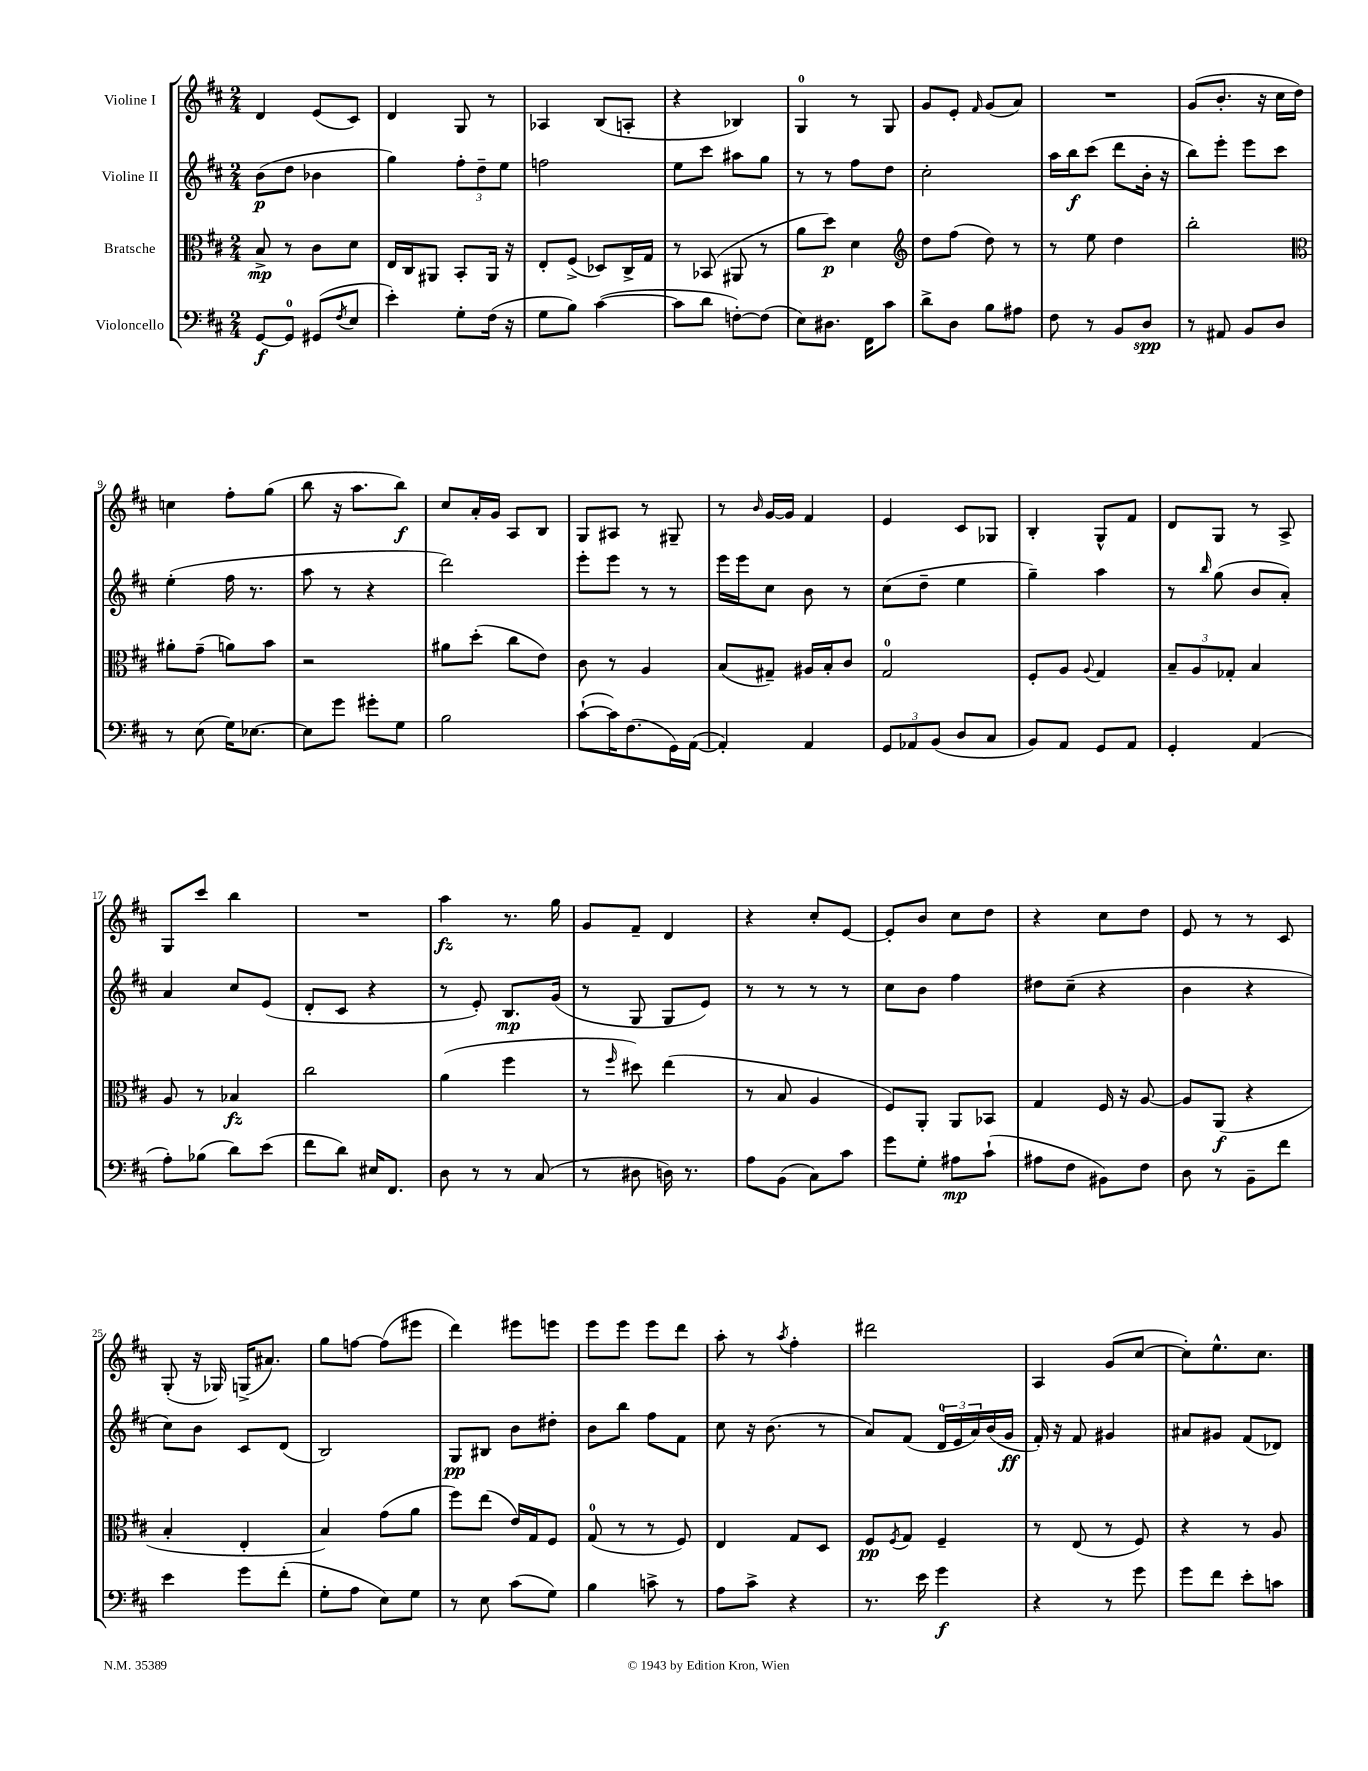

**kern	**kern	**kern	**kern
*staff4	*staff3	*staff2	*staff1
*clefF4	*clefC3	*clefG2	*clefG2
*k[f#c#]	*k[f#c#]	*k[f#c#]	*k[f#c#]
*M2/4	*M2/4	*M2/4	*M2/4
[8GG	8B^	(8b	4d
8GG]	8r	8dd	.
(8GG#	8c#	4b-	(8e
8qF#	.	.	.
8E	8d	.	8c#)
=	=	=	=
4e')	16E	4gg)	4d
.	16C#	.	.
.	8AA#	.	.
8G'	8BB'	12ff#'	8G
.	.	12dd~	.
(16F#	16AA#	.	8r
.	.	12ee	.
16r	16r	.	.
=	=	=	=
8G	8E'	2ff	4A-
8B)	(8F#^	.	.
([4c#	8D-)	.	(8B
.	16C#^	.	8A'
.	16G	.	.
=	=	=	=
8c#]	8r	8ee	4r
8d	(8BB-	8ccc#	.
[8F')	8AA#	8aa#	4B-)
(8F]	8r	8gg	.
=	=	=	=
8E)	8a	8r	4G
8.D#	8dd)	8r	.
.	4d	8ff#	8r
16FF#	.	.	.
8c#	.	8dd	8G
=	=	=	=
*	*clefG2	*	*
8d^	8dd	2cc#'	8g
8D	(8ff#	.	8e'
.	.	.	16qqf#
8B	8dd)	.	(8g
8A#	8r	.	8a)
=	=	=	=
8F#	8r	16aa	2r
.	.	16bb	.
8r	8ee	(8ccc#	.
8BB	4dd	8ddd	.
8D	.	16b'	.
.	.	16r	.
=	=	=	=
8r	2bb'	8bb)	(8g
8AA#	.	8eee'	8.b'
8BB	.	8eee	.
.	.	.	16r
8D	.	8ccc#	16cc#
.	.	.	16dd)
=	=	=	=
*	*clefC3	*	*
8r	8a#'	(4ee'	4cc
(8E	(8g~	.	.
16G)	8a)	16ff#	8ff#'
[8.E-	.	8.r	.
.	8b	.	(8gg
=	=	=	=
8E-]	2r	8aa	8bb
8g	.	8r	16r
.	.	.	8.aa
8g#'	.	4r	.
8G	.	.	8bb)
=	=	=	=
2B	8a#	2ddd)	8cc#
.	(8dd'	.	16a'
.	.	.	16g
.	8cc#	.	8A
.	8e)	.	8B
=	=	=	=
([8c#`	8c#	8eee'	8G
16c#])	8r	8eee	8A#
(8.F#	.	.	.
.	4A	8r	8r
16GG)	.	8r	8G#~
([16AA	.	.	.
=	=	=	=
4AA'])	(8B	16eee	8r
.	.	16eee	.
.	.	.	16qqb
.	8G#~)	8cc#	[16g
.	.	.	16g]
4AA	16A#	8b	4f#
.	16B'	.	.
.	8c#	8r	.
=	=	=	=
12GG	2G	(8cc#	4e
12AA-	.	.	.
.	.	8dd~	.
(12BB	.	.	.
8D	.	4ee	8c#
8C#	.	.	8G-
=	=	=	=
8BB)	8F#'	4gg~)	4B'
8AA	8A	.	.
.	8qqA	.	.
8GG	4G	4aa	8G^^
8AA	.	.	8f#
=	=	=	=
4GG'	12B~	8r	8d
.	12A	.	.
.	.	16qqbb	.
.	.	(8gg	8G
.	12G-'	.	.
(4AA	4B	8b	8r
.	.	8a')	8A^
=	=	=	=
8A')	8A	4a	8G
(8B-	8r	.	8ccc#
8d)	4B-	8cc#	4bb
(8e	.	(8e	.
=	=	=	=
8f#	2cc#	8d'	2r
8d)	.	8c#	.
16E#	.	4r	.
8.FF#	.	.	.
=	=	=	=
8D	(4a	8r	4aa
8r	.	8e')	.
8r	4ff#	8.B	8.r
(8C#	.	.	.
.	.	(16g	16gg
=	=	=	=
8r	8r	8r	8g
.	16qqff#	.	.
8D#	8dd#)	8G	8f#~
16D)	(4ee	8G	4d
8.r	.	.	.
.	.	8e)	.
=	=	=	=
8A	8r	8r	4r
(8BB	8B	8r	.
8C#)	4A	8r	8cc#'
8c#	.	8r	[8e
=	=	=	=
8g	8F#)	8cc#	8e']
8G'	8AA'	8b	8b
8A#	8AA	4ff#	8cc#
(8c#`	8BB-	.	8dd
=	=	=	=
8A#	4G	8dd#	4r
8F#	.	(8cc#~	.
8BB#)	16F#	4r	8cc#
.	16r	.	.
8F#	[8A	.	8dd
=	=	=	=
8D	8A]	4b	8e
8r	(8AA	.	8r
8BB~	4r	4r	8r
8f#	.	.	8c#
=	=	=	=
4e	4B'	8cc#)	(8G'
.	.	8b	16r
.	.	.	16G-)
8g	4E'	8c#	(16G^
.	.	.	8.a#)
(8f#'	.	(8d	.
=	=	=	=
8G'	4B)	2B)	8gg
8A	.	.	[8ff
8E)	(8g	.	(8ff]
8G	8a	.	8eee#
=	=	=	=
8r	8ff#)	8G	4ddd)
8E	(8ee	8B#	.
(8c#	16e)	8b	8eee#
.	16G	.	.
8G)	8F#	8dd#'	8eee
=	=	=	=
4B	(8G	8b	8eee
.	8r	8bb	8eee
8c^	8r	8ff#	8eee
8r	8F#)	8f#	8ddd
=	=	=	=
8A	4E	8cc#	8aa'
8c#^	.	16r	8r
.	.	(8.b	.
.	.	.	8qaa
4r	8G	.	4ff#'
.	8D	8r	.
=	=	=	=
8.r	8F#	8a)	2ddd#
.	8qF#	.	.
.	8G	(8f#	.
16e	.	.	.
4g	4F#~	24d	.
.	.	24e	.
.	.	24a)	.
.	.	(16b	.
.	.	16g	.
=	=	=	=
4r	8r	16f#')	4A
.	.	16r	.
.	(8E	8f#	.
8r	8r	4g#	(8g
8g	8F#)	.	[8cc#
=	=	=	=
8g	4r	8a#	8cc#'])
8f#	.	8g#	8.ee^^
8e'	8r	(8f#	.
.	.	.	8.cc#
8c	8A	8d-)	.
==	==	==	==
*-	*-	*-	*-
